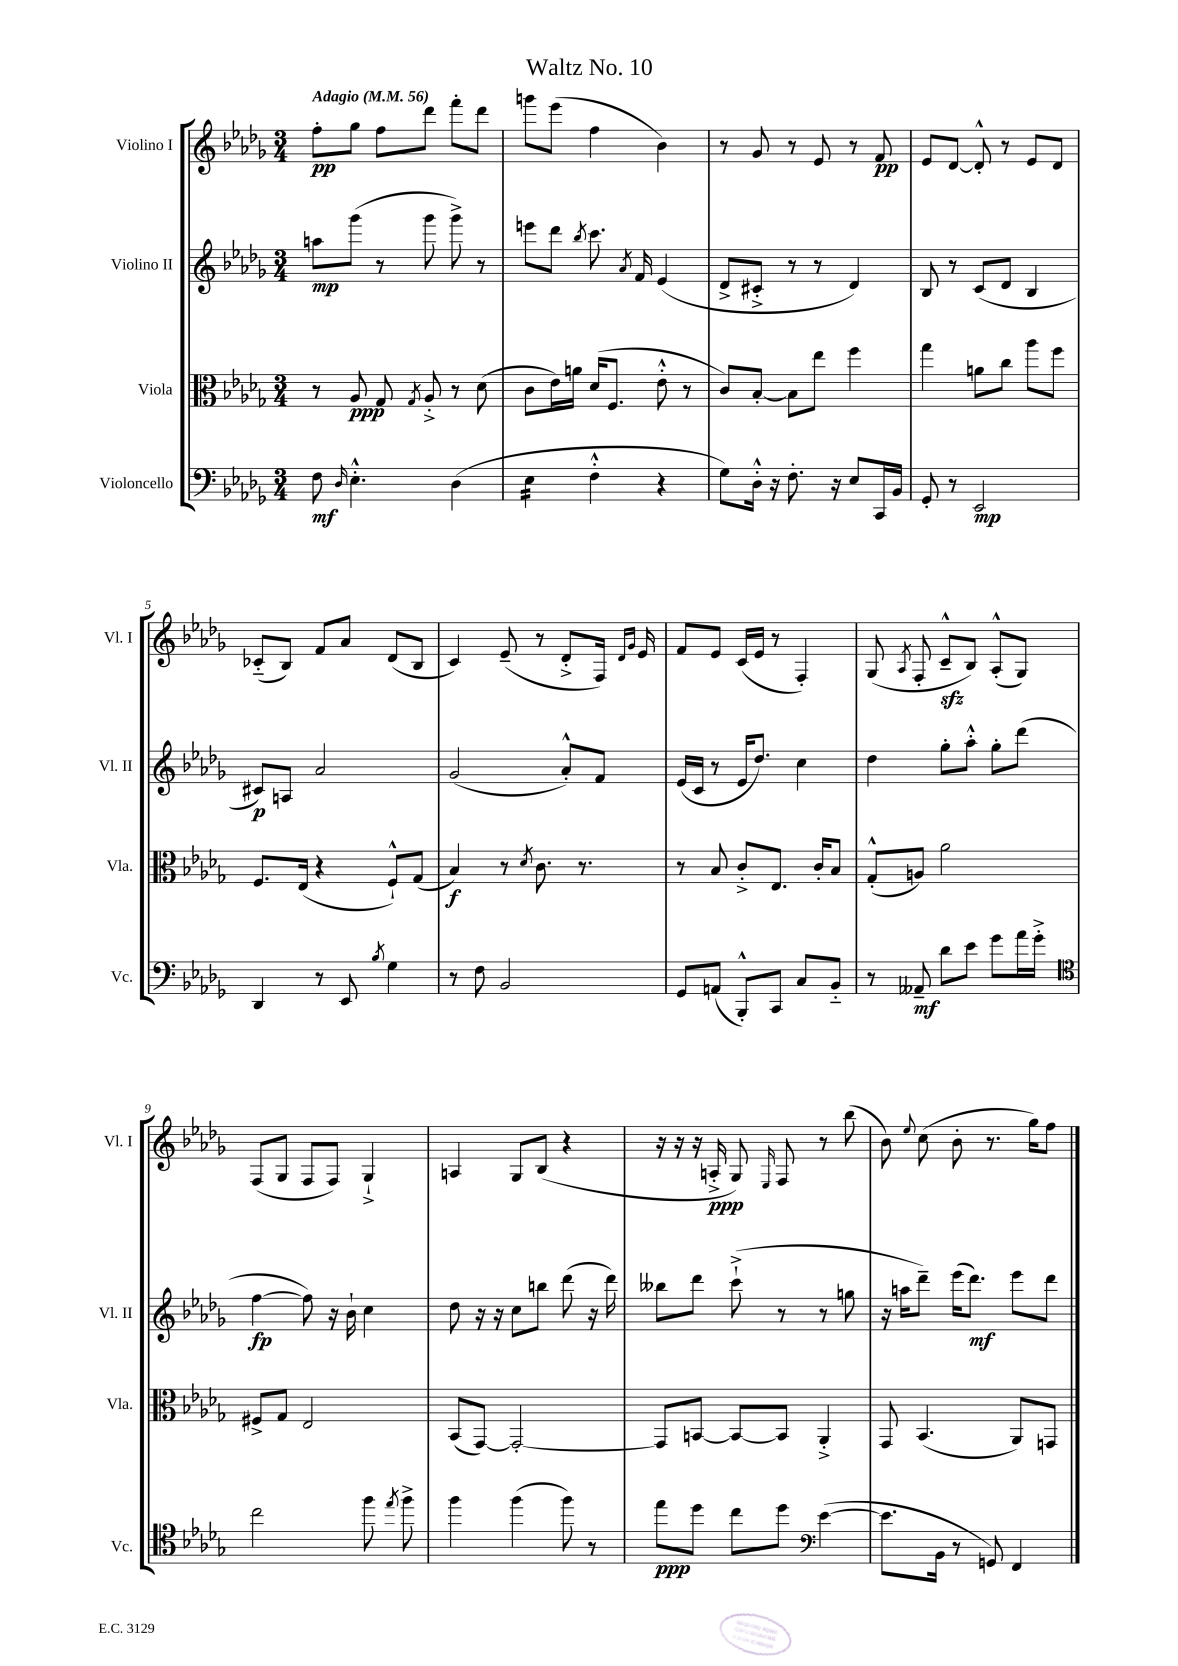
\header { title = "Waltz No. 10" }
<<
\new StaffGroup <<
\new Staff = "s0" \with { instrumentName = "Violino I" shortInstrumentName = "Vl. I" } {
    \clef treble \key des \major \numericTimeSignature \time 3/4 \tempo "Adagio" 4 = 56
    \autoBeamOff f''8[-.\pp ges''8] f''8[ des'''8] f'''8[-. des'''8] |
    g'''8[ ees'''8]( f''4 bes'4) |
    r8 ges'8 r8 ees'8 r8 f'8\pp |
    ees'8[ des'8]~ des'8-.-^ r8 ees'8[ des'8] |
    ces'8[-_( bes8]) f'8[ aes'8] des'8[( bes8] |
    c'4) ees'8--( r8 des'8[-.-> f16]) \grace { des'16[ ges'16] } ees'16 |
    f'8[ ees'8] c'16[( ees'16] r8 f4-.) |
    ges8( \acciaccatura { aes8 } f8-. c'8[---^\sfz bes8]) aes8[-.-^( ges8]) |
    f8[( ges8] f8[ f8]) ges4-!-> |
    a4 ges8[ bes8]( r4 |
    r16 r16 r16 a16-.->\ppp ges8) \grace { ees16 } f8 r8 bes''8( |
    bes'8) \appoggiatura { ees''8 } c''8( bes'8-. r8. ges''16[) f''8] \bar "|." |
}
\new Staff = "s1" \with { instrumentName = "Violino II" shortInstrumentName = "Vl. II" } {
    \clef treble \key des \major \numericTimeSignature \time 3/4
    \autoBeamOff a''8[\mp ges'''8]( r8 ges'''8 ges'''8->) r8 |
    e'''8[ des'''8] \acciaccatura { bes''8 } c'''8. \acciaccatura { aes'8 } f'16 ees'4( |
    des'8[-> cis'8]-.-> r8 r8 des'4) |
    bes8 r8 c'8[( des'8] bes4 |
    cis'8[\p) a8] aes'2 |
    ges'2( aes'8[-.-^) f'8] |
    ees'16[( c'16] r8 ees'16[ des''8.]) c''4 |
    des''4 ges''8[-. aes''8]-.-^ ges''8[-. des'''8]( |
    f''4~\fp f''8) r16 bes'16-! c''4 |
    des''8 r16 r16 c''8[ b''8] des'''8( r16 des'''16) |
    beses''8[ des'''8] c'''8-!->( r8 r8 g''8 |
    r16 a''16[ des'''8]--) ees'''16[( des'''8.]\mf) ees'''8[ des'''8] \bar "|." |
}
\new Staff = "s2" \with { instrumentName = "Viola" shortInstrumentName = "Vla." } {
    \clef alto \key des \major \numericTimeSignature \time 3/4
    \autoBeamOff r8 aes8\ppp ges8 \acciaccatura { ges8 } aes8-.-> r8 des'8( |
    c'8[ ees'16) a'16] des'16[( f8.] ees'8-.-^ r8 |
    c'8[) bes8]~-. bes8[ ees''8] f''4 |
    ges''4 a'8[ c''8] aes''8[ f''8] |
    f8.[ ees16]( r4 f8[-!-^) ges8]( |
    bes4\f) r8 \acciaccatura { des'8 } c'8. r8. |
    r8 bes8 c'8[-.-> ees8.] c'16[-. bes8] |
    ges8[-.-^( a8]) aes'2 |
    fis8[-> ges8] ees2 |
    bes,8[( ges,8]~) ges,2~-. |
    ges,8[ b,8]~ b,8[~ b,8] aes,4-.-> |
    ges,8 bes,4.( aes,8[) g,8] \bar "|." |
}
\new Staff = "s3" \with { instrumentName = "Violoncello" shortInstrumentName = "Vc." } {
    \clef bass \key des \major \numericTimeSignature \time 3/4
    \autoBeamOff f8\mf \grace { des16 } ees4.-.-^ des4( |
    ees4:16 f4-.-^ r4 |
    ges8[) des16]-.-^ r16 f8.-. r16 ees8[ c,16 bes,16] |
    ges,8-. r8 ees,2\mp |
    des,4 r8 ees,8 \acciaccatura { bes8 } ges4 |
    r8 f8 bes,2 |
    ges,8[ a,8]( bes,,8[-.-^) c,8] c8[ bes,8]-_ |
    r8 aeses,8--\mf des'8[ ees'8] ges'8[ aes'16 ges'16]-.-> |
    \clef tenor c''2 f''8 \acciaccatura { ees''8 } f''8-> |
    f''4 f''4( f''8) r8 |
    ees''8[\ppp des''8] c''8[ des''8] \clef bass ees'4~( |
    ees'8.[ bes,16] r8 g,8) f,4 \bar "|." |
}
>>
>>
